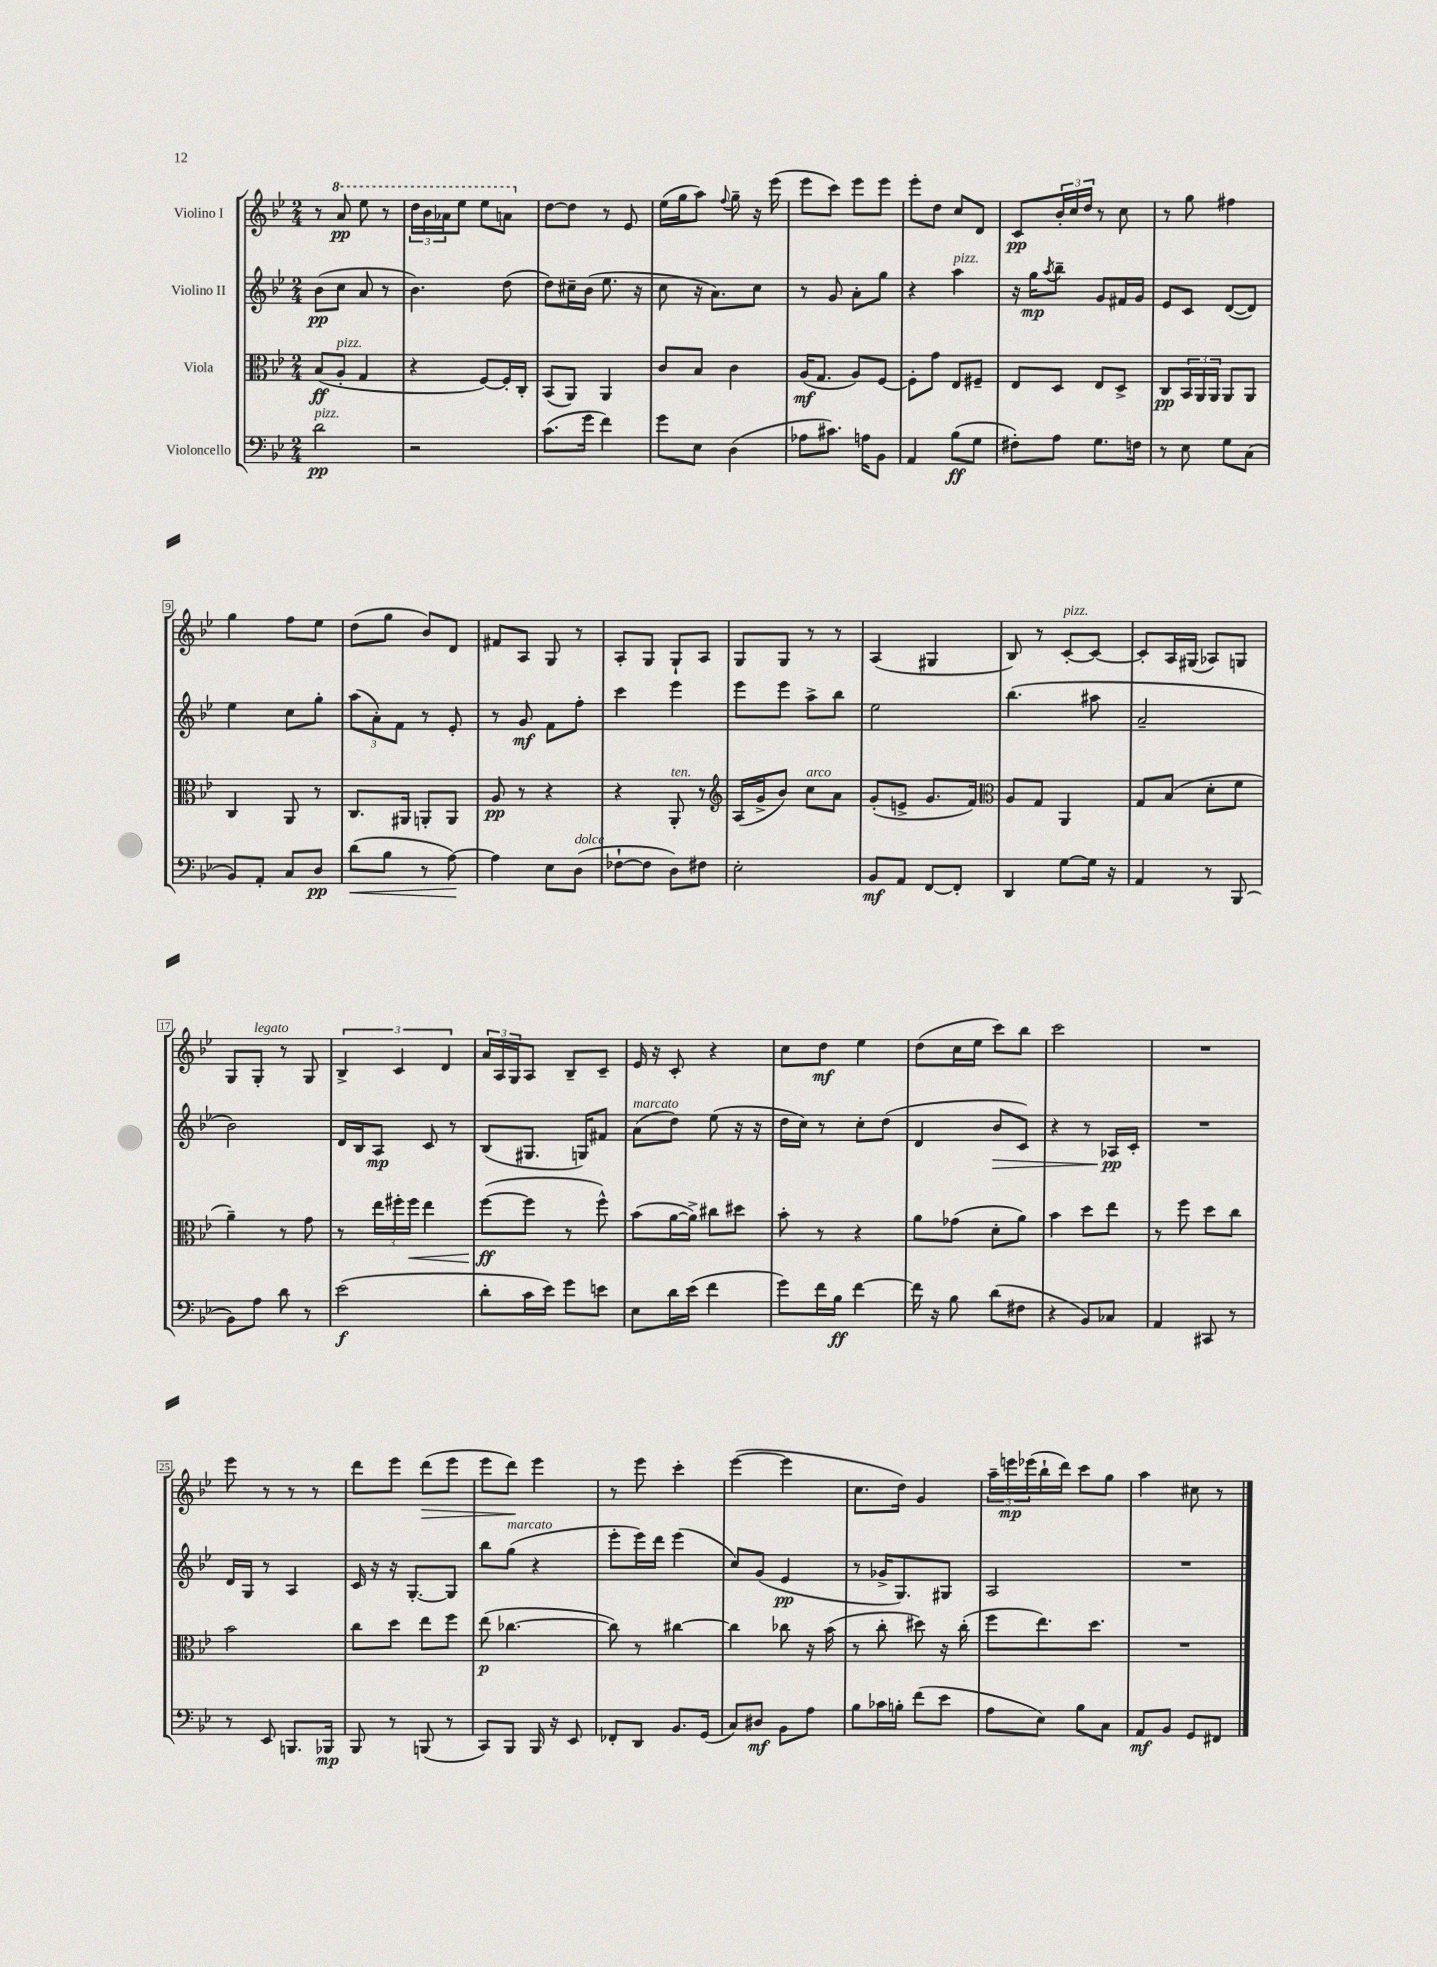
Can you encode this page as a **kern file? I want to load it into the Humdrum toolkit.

**kern	**kern	**kern	**kern
*staff4	*staff3	*staff2	*staff1
*clefF4	*clefC3	*clefG2	*clefG2
*k[b-e-]	*k[b-e-]	*k[b-e-]	*k[b-e-]
*M2/4	*M2/4	*M2/4	*M2/4
2d\	(8B-/L	(8b-\L	8r
.	8A'/J	8cc\J	8aa/
.	4G/	8a/	8eee-\
.	.	8r	8r
=	=	=	=
2r	4r	4.b-\)	24ddd\LL
.	.	.	24bb-\
.	.	.	24aa-\J
.	.	.	8eee-\J
.	[8F/L)	.	8eee-\L
.	16F'/]L	(8dd\	8aa\J
.	16C'/JJ	.	.
=	=	=	=
(8.c\L	(8BB-/L	8dd\L)	[8dd\L
.	8AA/J)	16cc#~\L	8dd\]J
16g\Jk	.	(16b-\JJ	.
4f\)	4AA/	8.ee-\	8r
.	.	.	8e-/
.	.	16r	.
=	=	=	=
8g\L	8c/L	8cc\	(16ee-\LL
.	.	.	16gg\J
8E-\J	8B-/J	16r	8aa\J)
.	.	8.a\L)	.
.	.	.	8qqff/
(4D\	4c\	.	8gg~\
.	.	8cc\J	16r
.	.	.	(16eee-\
=	=	=	=
8A-\L	(16A/LK	8r	8eee-\L
.	8.G/J	.	.
8.c#\J)	.	8g/	8ccc\J)
.	8A/L)	8a'\L	8eee-\L
16A\LK	.	.	.
8BB-\J	[8F/J	8gg\J	8eee-\J
=	=	=	=
4AA/	8F'\]L	4r	8eee-'\L
.	8g\J	.	8dd\J
(8B-\L	8E-/L	4aa\	8cc/L
8G\J	8F#~/J	.	8d/J
=	=	=	=
8F#'\L)	8E-/L	16r	8c/L
.	.	16gg\LK	.
.	.	8qaa/	.
8A\J	8D/J	8bb-~\J	24b-'/L
.	.	.	24cc/
.	.	.	24dd/JJ
8.G\L	8E-/L	8g/L	8r
.	8D^/J	16f#/L	8cc\
16F\Jk	.	16g/JJ	.
=	=	=	=
8r	8C/L	8e-/L	8r
8E-\	24BB-/L	8c/J	8gg\
.	24AA/	.	.
.	24AA/JJ	.	.
8G\L	8AA/L	([8d/L	4ff#\
(8C\J	8AA/J	8d/]J)	.
=	=	=	=
8BB-/L)	4C/	4ee-\	4gg\
8AA'/J	.	.	.
8C/L	8AA/	8cc\L	8ff\L
8D/J	8r	8gg'\J	8ee-\J
=	=	=	=
(8d\L	8.C/L	(12aa\L	(8dd\L
.	.	12a'\)	.
8B-\J	.	.	8gg\J
.	.	12f\J	.
.	16AA#/Jk	.	.
8r	8AA'/L	8r	8b-/L)
[8A\)	8AA/J	8e-'/	8d/J
=	=	=	=
4A\]	8A/	8r	8f#/L
.	8r	8g/	8A/J
8E-\L	4r	8f\L	8G/
(8D\J	.	8ff'\J	8r
=	=	=	=
[8F-`\L	4r	4ccc\	8A'/L
8F-\]J	.	.	8G/J
8D\L)	8AA'/	4eee-\	8G`/L
8F#\J	8r	.	8A/J
=	=	=	=
*	*clefG2	*	*
2E-'\	(16A/LL	8eee-\L	8G/L
.	16g^/J	.	.
.	8b-/J)	8eee-\J	8G/J
.	8cc\L	8aa^\L	8r
.	8a\J	8bb-\J	8r
=	=	=	=
8BB-/L	(8g'/L	2ee-\	(4A/
8AA/J	8e^/J	.	.
[8FF/L	8.g/L	.	4G#/
8FF'/]J	.	.	.
.	16f/Jk)	.	.
=	=	=	=
*	*clefC3	*	*
4DD/	8A/L	(4.bb-\	8B-/)
.	8G/J	.	8r
[8G\L	4AA/	.	[8c'/L
16G\]Jk	.	8aa#\	8c/_J
16r	.	.	.
=	=	=	=
4AA/	8G/L	2a~/	8c'/]L
.	(8B-/J	.	16A/L
.	.	.	(16G#/JJ
8r	8d'\L	.	8A-/L)
(8BBB-/	8f\J	.	8G/J
=	=	=	=
8BB-\L)	4a~\)	2b-\)	8G/L
8A\J	.	.	8G'/J
8d\	8r	.	8r
8r	8g\	.	8G/
=	=	=	=
(2e-\	8r	16d/LL	6B-^/
.	.	16B-/J	.
.	24ee-\LL	8A/J	.
.	24ff#'\	.	6c/
.	24ff#\JJ	.	.
.	4ee-\	8c/	.
.	.	.	6d/
.	.	8r	.
=	=	=	=
8d'\L	([8ff\L	(8B-/L	24a/LL
.	.	.	24A/
.	.	.	24G/J
16c\L	8ff\]J	8.G#/J	8A/J
16e-\JJ)	.	.	.
8g\L	8r	.	8B-~/L
.	.	16G/LK)	.
8e\J	8ff^^\)	8f#/J	8c~/J
=	=	=	=
8E-\L	(8b-\L	(8a\L	16e-/
.	.	.	16r
16d\L	[16a\L	8dd\J)	8c'/
(16e-\JJ	16a^\]JJ)	.	.
4f\	8cc#\L	(8ee-\	4r
.	8dd#\J	16r	.
.	.	16r	.
=	=	=	=
8g\L)	8b-'\	16dd\LL	8cc\L
.	.	16cc\JJ)	.
16f\L	8r	8r	8dd\J
16B-\JJ	.	.	.
[4f\	4r	8cc'\L	4ee-\
.	.	(8dd\J	.
=	=	=	=
16f\]	8a\L	4d/	(8dd\L
16r	.	.	.
8B-\	(8g-\J	.	16cc\L
.	.	.	16ee-\JJ
(8d\L	8d'\L	8b-/L	8ccc\L)
8F#\J	8a\J)	8c/J)	8bb-\J
=	=	=	=
4r	4b-\	4r	2ccc\
8BB-/L)	8dd\L	8r	.
8C-/J	8ee-\J	16A-/LL	.
.	.	16c'/JJ	.
=	=	=	=
4AA/	8r	2r	2r
.	8ff\	.	.
8CC#/	8dd\L	.	.
8r	8cc\J	.	.
=	=	=	=
8r	2b-\	16d/LL	8eee-\
.	.	16G/JJ	.
8EE-/	.	8r	8r
8.BBB/L	.	4A/	8r
.	.	.	8r
16BBB-/Jk	.	.	.
=	=	=	=
8BBB-/	8cc\L	16c/	8ddd\L
.	.	16r	.
8r	8dd\J	16r	8eee-\J
.	.	[8.G'/L	.
(8BBB/	8ee-\L	.	(8ddd\L
8r	8ff\J	8G/]J	8eee-\J
=	=	=	=
8CC/L)	(8ee-\	8bb-\L	8eee-\L
8BBB-/J	[4.cc-\	(8gg\J	8ddd\J)
16BBB-/	.	4r	4eee-\
16r	.	.	.
8EE-/	.	.	.
=	=	=	=
8FF-'/L	8cc-\])	8eee-'\L	8r
8DD/J	8r	16eee-\L)	8eee-\
.	.	16ddd\JJ	.
8.BB-/L	[4cc#\	(4eee-\	4ccc'\
(16GG/Jk	.	.	.
=	=	=	=
8C/L)	4cc#\]	8cc/L)	([4eee-\
8D#/J	.	(8g/J	.
8BB-\L	8cc-\	4e-/	4eee-\]
8A\J	16r	.	.
.	(16b-\	.	.
=	=	=	=
8B-\L	8r	8r	8.cc\L
16c-\L	8cc'\	16g-^/LK	.
16B'\JJ	.	8.G/)	16dd\Jk)
(8f\L	8dd#\)	.	4g/
8e-\J	16r	8G#/J	.
.	(16cc'\	.	.
=	=	=	=
8A\L	8ff\L	2A/	24aa~\LL
.	.	.	24eee\
.	.	.	(24eee-\
8E-\J)	8.ee-\)	.	16bb-`\
.	.	.	16ddd\JJ)
8B-\L	.	.	8ccc\L
.	8.dd\J	.	.
8C\J	.	.	8gg\J
=	=	=	=
8AA/L	2r	2r	4aa\
8BB-/J	.	.	.
8GG/L	.	.	8cc#\
8FF#/J	.	.	8r
==	==	==	==
*-	*-	*-	*-
